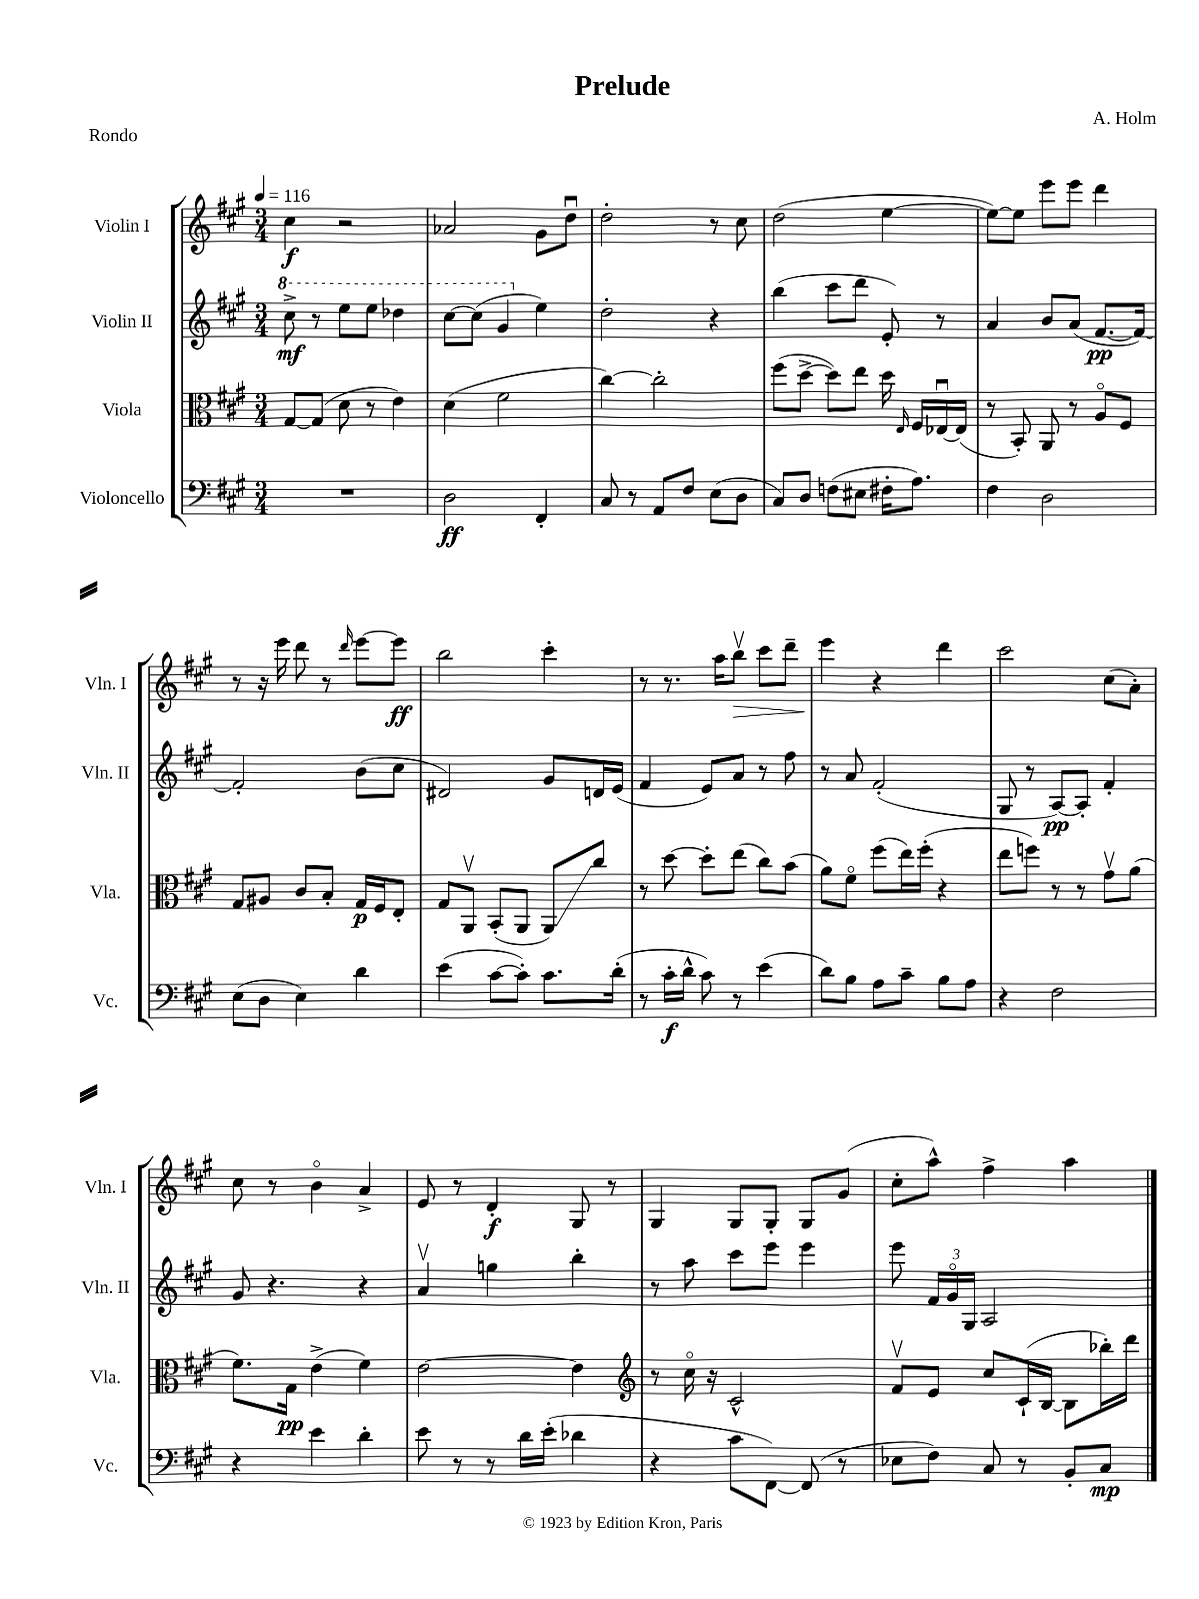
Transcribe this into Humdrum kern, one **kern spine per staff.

**kern	**kern	**kern	**kern
*staff4	*staff3	*staff2	*staff1
*clefF4	*clefC3	*clefG2	*clefG2
*k[f#c#g#]	*k[f#c#g#]	*k[f#c#g#]	*k[f#c#g#]
*M3/4	*M3/4	*M3/4	*M3/4
*MM116	*MM116	*MM116	*MM116
2.r	[8G#	8ccc#^	4cc#
.	(8G#]	8r	.
.	8d	8eee	2r
.	8r	8eee	.
.	4e)	4ddd-	.
=	=	=	=
2D	(4d	[8ccc#	2a-
.	.	(8ccc#]	.
.	2f#	4gg#	.
4FF#'	.	4ee)	8g#
.	.	.	8ddu
=	=	=	=
8C#	[4cc#)	2dd'	2dd'
8r	.	.	.
8AA	2cc#']	.	.
8F#	.	.	.
(8E	.	4r	8r
8D	.	.	8cc#
=	=	=	=
8C#)	(8ff#	(4bb	(2dd
8D	[8dd^	.	.
(8F	8dd])	8ccc#	.
8E#	8ee	8ddd	.
16F#'	16dd	8e')	[4ee
.	16qqE	.	.
8.A)	16F#	.	.
.	[16E-u	8r	.
.	(16E-]	.	.
=	=	=	=
4F#	8r	4a	8ee_)
.	8BB')	.	8ee]
2D	8AA	8b	8eee
.	8r	(8a	8eee
.	8Ao	[8.f#	4ddd
.	8F#	.	.
.	.	16f#_)	.
=	=	=	=
(8E	8G#	2f#']	8r
8D	8A#	.	16r
.	.	.	16eee
4E)	8c#	.	8ddd
.	8B'	.	8r
.	.	.	16qqddd
4d	16G#	(8b	[8eee
.	16F#	.	.
.	8E'	8cc#	8eee]
=	=	=	=
(4e	8G#	2d#)	2bb
.	8AAv	.	.
[8c#	(8BB'	.	.
8c#'])	8AA	.	.
8.c#	8AA)	8g#	4ccc#'
.	8cc#	16d	.
(16d'	.	(16e	.
=	=	=	=
8r	8r	4f#	8r
16c#'	[8dd	.	8.r
16d^^	.	.	.
8c#)	8dd']	8e)	.
.	.	.	16aa
8r	(8ee	8a	8bbv
(4e	8cc#)	8r	8ccc#
.	(8b	8ff#	8ddd~
=	=	=	=
8d)	8a)	8r	4eee
8B	8f#o	8a	.
8A	(8ff#	(2f#'	4r
8c#~	16ee)	.	.
.	(16ff#'	.	.
8B	4r	.	4ddd
8A	.	.	.
=	=	=	=
4r	8ee	8G#	2ccc#
.	8ff)	8r	.
2F#	8r	[8A)	.
.	8r	8A']	.
.	8g#v	4f#'	(8cc#
.	(8a	.	8a')
=	=	=	=
4r	8.f#)	8g#	8cc#
.	.	4.r	8r
.	16G#	.	.
4e	(4e^	.	4bo
4d'	4f#)	4r	4a^
=	=	=	=
8e	[2e	4av	8e
8r	.	.	8r
8r	.	4gg	4d'
16d	.	.	.
(16e'	.	.	.
4d-	4e]	4bb'	8G#
.	.	.	8r
=	=	=	=
*	*clefG2	*	*
4r	8r	8r	4G#
.	16cc#o	8aa	.
.	16r	.	.
8c#	2c#^^	8ccc#	8G#
[8FF#)	.	8eee	8G#'
(8FF#]	.	4eee	8G#
8r	.	.	(8g#
=	=	=	=
8E-	8f#v	8eee	8cc#'
8F#)	8e	24f#	8aa^^)
.	.	24g#o	.
.	.	24G#	.
8C#	8cc#	2A	4ff#^
8r	(16c#`	.	.
.	[16B	.	.
8BB'	8B]	.	4aa
8C#	16bb-')	.	.
.	16ddd	.	.
==	==	==	==
*-	*-	*-	*-
